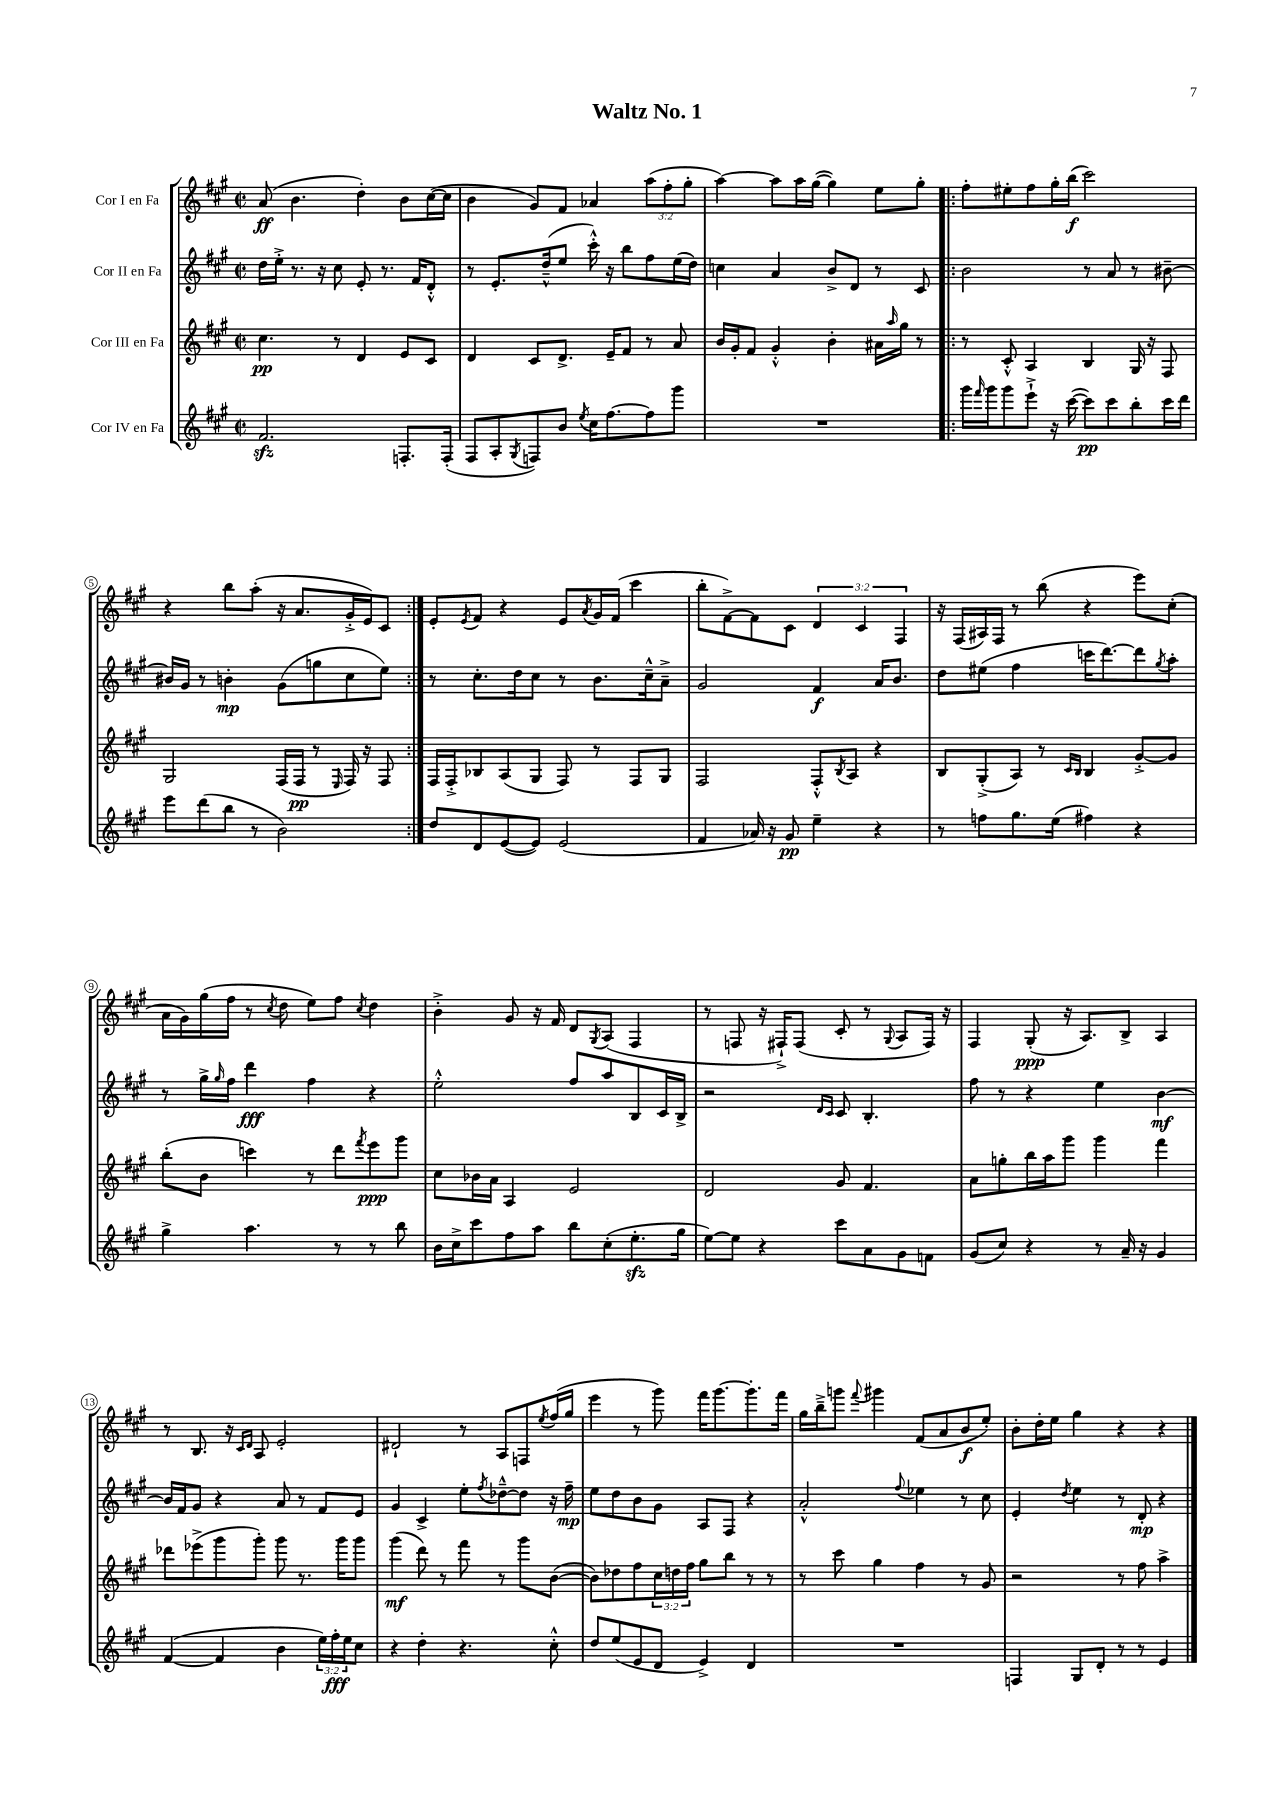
\header { title = "Waltz No. 1" }
<<
\new StaffGroup <<
\new Staff = "s0" \with { instrumentName = "Cor I en Fa" } {
    \clef treble \key a \major \defaultTimeSignature \time 2/2 \override Staff.TupletNumber.text = #tuplet-number::calc-fraction-text
    a'8\ff( b'4. d''4-.) b'8 cis''16~( cis''16 |
    b'4 gis'8) fis'8 aes'4 \tuplet 3/2 { a''8( fis''8-. gis''8-. } |
    a''4~) a''8 a''16 gis''16~( gis''4) e''8 gis''8-. |
    \repeat volta 2 { fis''8-. eis''8-. fis''8 gis''16-. b''16\f( cis'''2) |
    r4 b''8 a''8-.( r16 a'8. gis'16-.-> e'16) cis'8 | }
    e'8-. \acciaccatura { e'8 } fis'8 r4 e'8 \acciaccatura { a'8 } gis'16 fis'16( cis'''4 |
    b''8-. fis'8~->) fis'8 cis'8 \tuplet 3/2 { d'4 cis'4 fis4 } |
    r16 fis16( ais16) fis16 r8 b''8( r4 e'''8) cis''8-.( |
    a'16 gis'16) gis''16( fis''16 r8 \acciaccatura { cis''8 } d''8 e''8) fis''8 \acciaccatura { cis''8 } d''4 |
    b'4-.-> gis'8 r16 fis'16 d'8 \acciaccatura { gis8 } a8( fis4 |
    r8 f8 r16 fis16-!->) fis8( cis'8-. r8 \appoggiatura { gis8 } a8 fis16) r16 |
    fis4 gis8-.\ppp( r16 a8.) b8-> a4 |
    r8 b8. r16 \grace { cis'16 d'16 } a8 e'2-. |
    dis'2-! r8 a8 f8 \acciaccatura { e''8 } fis''16( gis''16 |
    e'''4 r8 gis'''8) fis'''16 gis'''8.~ gis'''8.-. fis'''16 |
    gis''16 b''16---> g'''8 \appoggiatura { fis'''8 } gis'''4 fis'8( a'8 b'8\f e''8-.) |
    b'8-. d''16-. e''16 gis''4 r4 r4 \bar "|." |
}
\new Staff = "s1" \with { instrumentName = "Cor II en Fa" } {
    \clef treble \key a \major \defaultTimeSignature \time 2/2
    d''16 e''16-.-> r8. r16 cis''8 e'8-. r8. fis'16 d'8-.-^ |
    r8 e'8.-. d''16---^( e''8 cis'''16-.-^) r16 b''8 fis''8 e''16( d''16) |
    c''4 a'4 b'8-> d'8 r8 cis'8 |
    \repeat volta 2 { b'2 r8 a'8 r8 bis'8~-- |
    bis'16 gis'16 r8 b'4-.\mp gis'8( g''8 cis''8 e''8) | }
    r8 cis''8.-. d''16 cis''8 r8 b'8. cis''16---^ a'8---> |
    gis'2 fis'4\f a'16 b'8. |
    d''8 eis''8( fis''4 c'''16 d'''8.~) d'''8 \acciaccatura { gis''8 } a''8-. |
    r8 gis''16-> \grace { gis''16 } fis''16 d'''4\fff fis''4 r4 |
    e''2-.-^ fis''8 a''8 b8 cis'16 b16-> |
    r2 \grace { d'16 cis'16 } cis'8 b4.-. |
    fis''8 r8 r4 e''4 b'4~\mf |
    b'16 fis'16 gis'8 r4 a'8 r8 fis'8 e'8 |
    gis'4 cis'4-> e''8-. \acciaccatura { fis''8 } des''8~---^ des''8 r16 fis''16--\mp |
    e''8 d''8 b'8 gis'8 a8 fis8 r4 |
    a'2-.-^ \appoggiatura { fis''8 } ees''4 r8 cis''8 |
    e'4-. \acciaccatura { d''8 } e''4 r8 d'8-.\mp r4 \bar "|." |
}
\new Staff = "s2" \with { instrumentName = "Cor III en Fa" } {
    \clef treble \key a \major \defaultTimeSignature \time 2/2 \override Staff.TupletNumber.text = #tuplet-number::calc-fraction-text
    cis''4.\pp r8 d'4 e'8 cis'8 |
    d'4 cis'8 d'8.-> e'16-- fis'8 r8 a'8 |
    b'16 gis'16-. fis'8 gis'4-.-^ b'4-. ais'16 \grace { a''16 } gis''16 r8 |
    \repeat volta 2 { r8 cis'8-.-^ a4 b4 gis16 r16 fis8 |
    gis2 fis16( fis16\pp r8 \grace { e16 } fis16) r16 fis8 | }
    fis16 fis16-.-> bes8 a8( gis8 fis8) r8 fis8 gis8 |
    fis2 fis8-.-^ \acciaccatura { b8 } a8 r4 |
    b8 gis8-.->( a8) r8 \grace { cis'16 b16 } b4 gis'8~-.-> gis'8 |
    b''8-.( b'8 c'''4) r8 d'''8 \acciaccatura { fis'''8 } e'''8\ppp gis'''8 |
    cis''8 bes'16 a'16 a4 e'2 |
    d'2 gis'8 fis'4. |
    a'8 g''8-. b''16 a''16 gis'''8 gis'''4 fis'''4 |
    des'''8 ees'''8->( gis'''8 gis'''8-.) gis'''8 r8. gis'''16 gis'''8 |
    gis'''4\mf( d'''8) r8 fis'''8 r8 gis'''8 b'8~( |
    b'8) des''8 fis''8 \tuplet 3/2 { cis''16 d''16 fis''16 } gis''8 b''8 r8 r8 |
    r8 cis'''8 gis''4 fis''4 r8 gis'8 |
    r2 r8 fis''8 a''4-> \bar "|." |
}
\new Staff = "s3" \with { instrumentName = "Cor IV en Fa" } {
    \clef treble \key a \major \defaultTimeSignature \time 2/2 \override Staff.TupletNumber.text = #tuplet-number::calc-fraction-text
    fis'2.\sfz f8.-. f16-.( |
    fis8 a8-. \acciaccatura { gis8 } f8) b'8 \acciaccatura { e''8 } cis''16 fis''8.~ fis''8 gis'''8 |
    R1 |
    \repeat volta 2 { gis'''16 \grace { fis'''16 } gis'''16 gis'''8 e'''8-!-> r16 cis'''16~( cis'''8\pp) cis'''8 b''8-. cis'''16 d'''16 |
    e'''8 d'''8( b''8 r8 b'2) | }
    d''8 d'8 e'8~( e'8) e'2( |
    fis'4 aes'16) r16 gis'8\pp e''4-- r4 |
    r8 f''8 gis''8. e''16( fis''4) r4 |
    gis''4-> a''4. r8 r8 b''8 |
    b'16 cis''16-> cis'''8 fis''8 a''8 b''8 cis''8-.( e''8.-.\sfz gis''16 |
    e''8~) e''8 r4 cis'''8 a'8 gis'8 f'8 |
    gis'8( cis''8) r4 r8 a'16-- r16 gis'4 |
    fis'4~( fis'4 b'4 \tuplet 3/2 { e''16) fis''16-.\fff e''16 } cis''8 |
    r4 d''4-. r4. cis''8-.-^ |
    d''8 e''8( e'8 d'8 e'4->) d'4 |
    R1 |
    f4 gis8 d'8-. r8 r8 e'4 \bar "|." |
}
>>
>>
\layout { \context { \Score \override BarNumber.stencil = #(make-stencil-circler 0.1 0.3 ly:text-interface::print) } }
